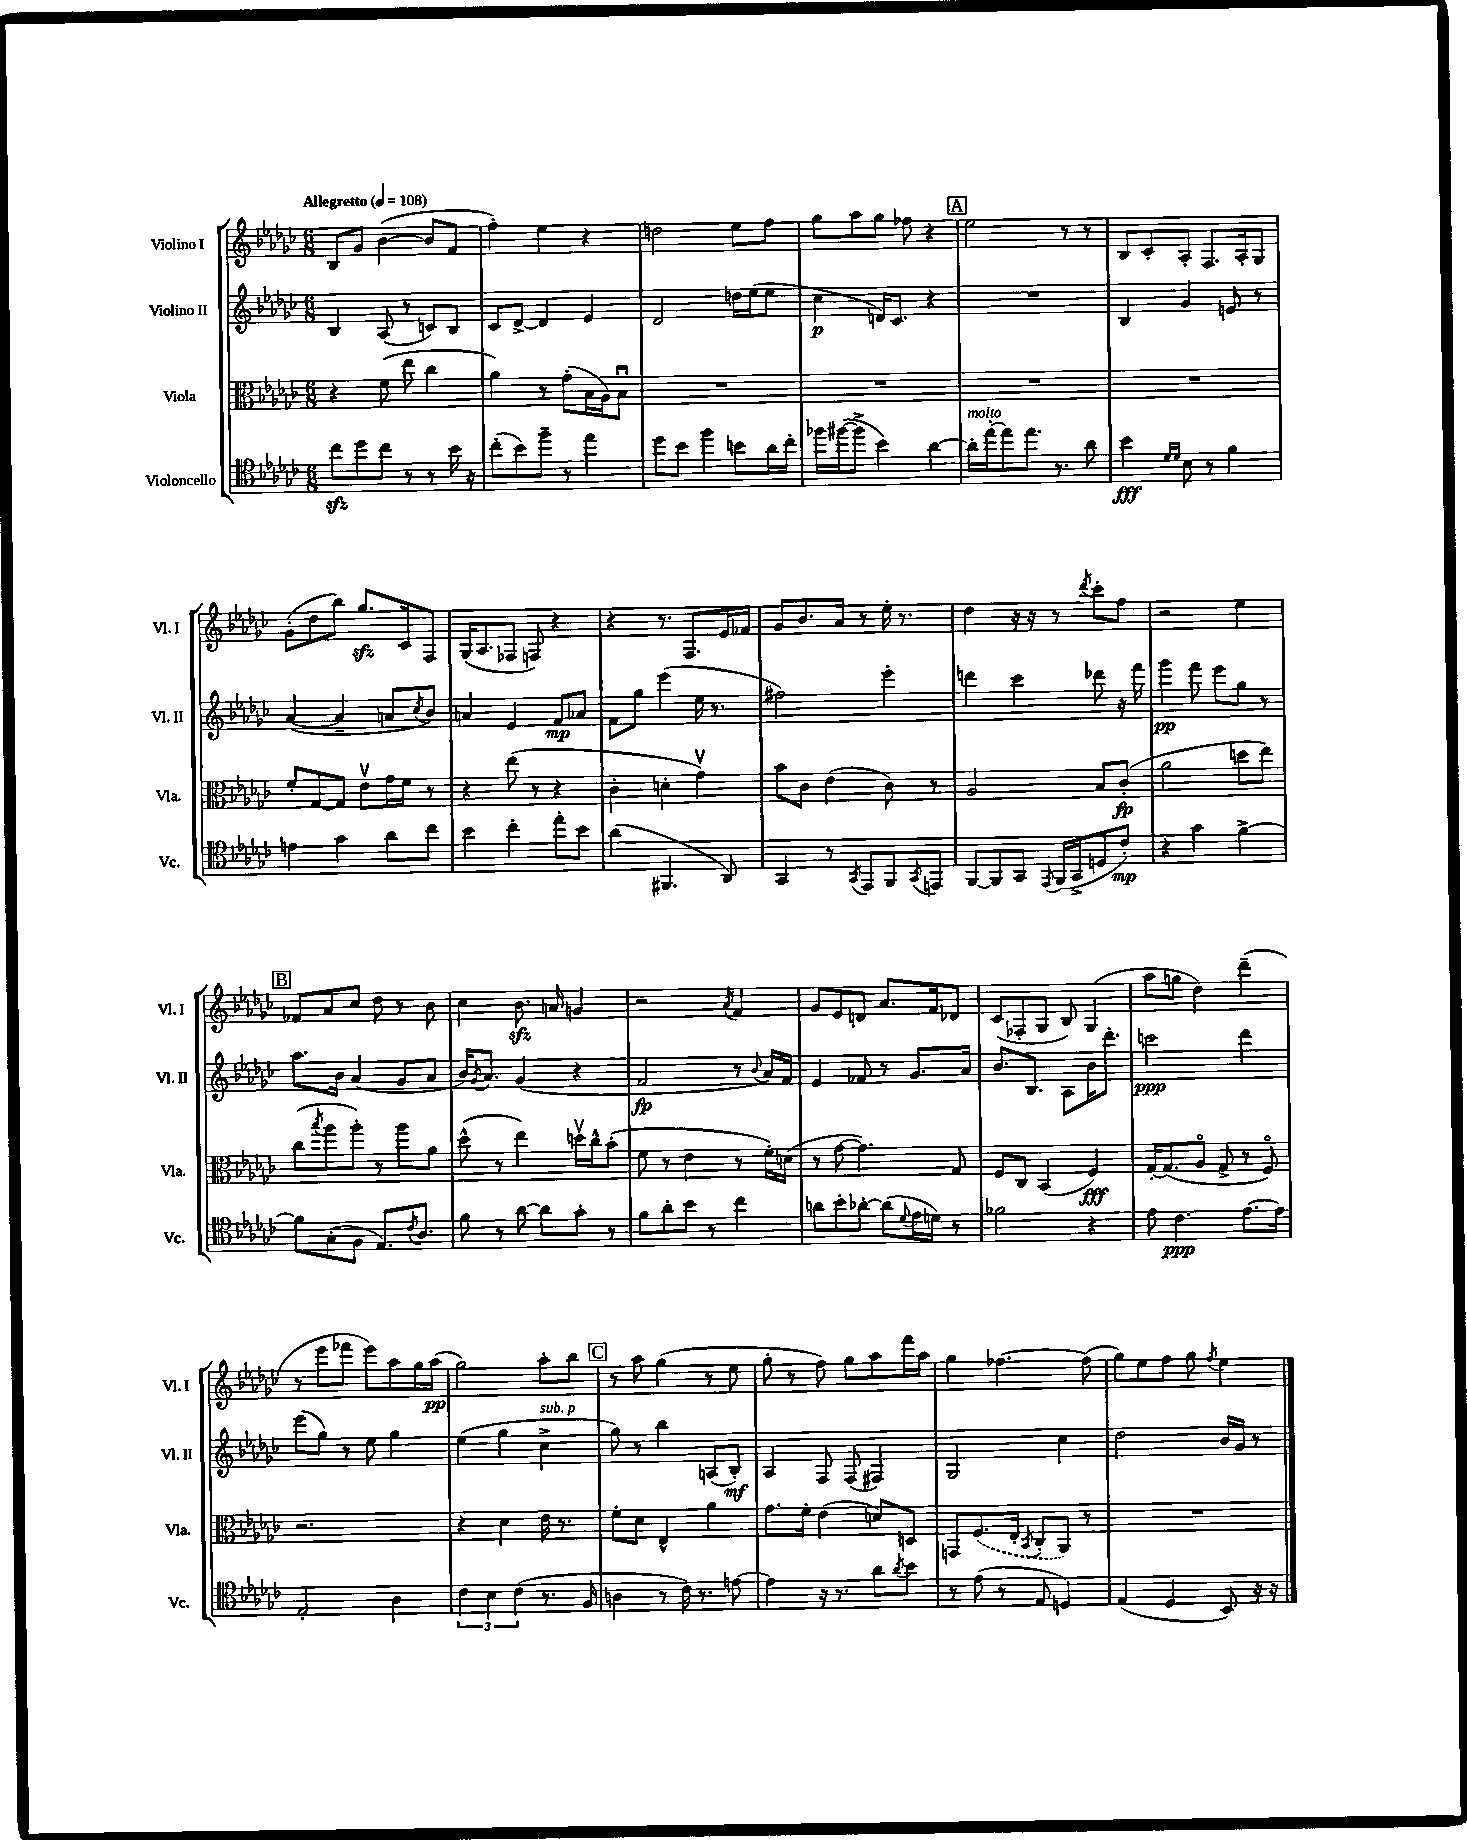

**kern	**kern	**kern	**kern
*staff4	*staff3	*staff2	*staff1
*clefC4	*clefC3	*clefG2	*clefG2
*k[b-e-a-d-g-c-]	*k[b-e-a-d-g-c-]	*k[b-e-a-d-g-c-]	*k[b-e-a-d-g-c-]
*M6/8	*M6/8	*M6/8	*M6/8
*MM108	*MM108	*MM108	*MM108
8cc-\L	4r	4B-/	8B-/L
8dd-\	.	.	8g-/J
8cc-\J	(8f\	(8A-/	([4b-\
8r	8ee-\	8r	.
8r	4cc-\	8c/L)	8b-/]L
16b-\	.	8B-/J	8f/J
16r	.	.	.
=	=	=	=
(8cc-'\L	4a-\)	8c-/L	4ff'\)
8b-\)	.	[8d-^/J	.
8ff~\J	8r	4d-/]	4ee-\
8r	(8g-'\L	.	.
4ee-\	16B-\L	4e-/	4r
.	16A-\J)	.	.
.	8B-u\J	.	.
=	=	=	=
8dd-\L	2.r	2d-/	2dd\
8b-\J	.	.	.
4ff\	.	.	.
8b\L	.	16dd\LL	8ee-\L
.	.	(16ee-\J	.
16a-\L	.	8ee-\J	8ff\J
16cc-'\JJ	.	.	.
=	=	=	=
16ff-\LL	2.r	4cc-\	8gg-\L
([16ff#\J	.	.	.
8ff#^\]J	.	.	8aa-\
4b-\)	.	16d/LK)	8gg-\J
.	.	8.c-/J	.
.	.	.	8ff-\
[4a-\	.	4r	4r
=	=	=	=
16a-'\]LL	2.r	2.r	2ee-\
[16ee-'\J	.	.	.
8ee-\]	.	.	.
8.ee-\J	.	.	.
8.r	.	.	.
.	.	.	8r
8a-\	.	.	8r
=	=	=	=
4b-\	2.r	4B-/	8B-/L
.	.	.	8c-'/
16qqd-/LL	.	.	.
16qqd-/JJ	.	.	.
8B-\	.	4g-/	8A-'/J
8r	.	.	8.F/L
4f\	.	8e/	.
.	.	.	16A-'/k
.	.	8r	8G-/J
=	=	=	=
4e\	8f'/L	([4a-/	(8g-'\L
.	[8G-/	.	8dd-\
4g-\	8G-/]J	4a-~/]	8bb-\J)
.	8e-v\L	.	8.gg-/L
8a-\L	16g-\L	8a/L	.
.	16f\JJ	.	16c-/k
.	.	8qcc-/	.
8cc-\J	8r	8b-/J)	8F/J
=	=	=	=
4b-\	4r	4a/	(16G-/LK
.	.	.	8.A-/
4cc-'\	(8ee-\	4e-/	8F-/J
.	8r	.	8F/)
8ee-'\L	4r	8f/L	4r
8b-\J	.	8a-/J	.
=	=	=	=
(4a-\	4c-'\	8f\L	4r
.	.	8gg-\J	.
4.FF#/	4d'\	(4eee-\	8.r
.	.	.	8.F/L
.	4g-v\)	16ee-\	.
.	.	8.r	.
8AA-/)	.	.	16e-/L
.	.	.	16f-/JJ
=	=	=	=
4GG-/	8b-\L	2ff#\)	8g-/L
.	8c-\J	.	8.b-/
8r	(4e-\	.	.
.	.	.	16a-/Jk
8qGG-/	.	.	.
8EE-/L	.	.	8r
8FF/	8c-\)	4eee-'\	16ee-'\
.	.	.	8.r
8qGG-/	.	.	.
8EE/J	8r	.	.
=	=	=	=
[8FF/L	2A-/	4ddd\	4dd-\
8FF/]	.	.	.
8GG-/J	.	4ccc-\	16r
.	.	.	16r
8qEE-/	.	.	.
(16FF/LL	.	.	8r
16GG-^/J	.	.	.
.	.	.	8qddd-/
8D/	8B-/L	8ddd-\	8ccc-'\L
8c-'/J)	(8c-'/J	16r	8ff\J
.	.	16fff\	.
=	=	=	=
4r	2a-\	4ggg-\	2r
4g-\	.	8fff\	.
.	.	8eee-\L	.
[4f^\	8dd\L	8gg-\J	4ee-\
.	8ee-\J)	8r	.
=	=	=	=
8f\]L	(8cc-\L	8.aa-\L	8f-/L
.	8qbb-/	.	.
(8G-'\	8aa-\	.	8a-/
.	.	16b-\Jk	.
8F\J	8aa-'\J)	(4a-/	8cc-/J
8.E-/L)	8r	.	8dd-\
.	8aa-\L	8g-/L	8r
8qc-/	.	.	.
8.A-/J	.	.	.
.	8a-\J	8a-/J	8b-\
=	=	=	=
8f\	(8dd-^^\	16b-/LK)	4cc-\
.	.	8qg-/	.
.	.	8.a-/J	.
8r	8r	.	.
[8a-\	4ee-\)	(4g-/	8.b-\
8a-\]L	.	.	.
.	.	.	16a/
8g-'\J	16ddv\LL	4r	4g/
.	16cc-^^\J	.	.
8r	(8b-'\J	.	.
=	=	=	=
8f\L	8f\	2f/	2r
8a-'\	8r	.	.
8b-\J	4e-\	.	.
8r	.	.	.
.	.	.	8qa-/
4cc-\	8r	8r	4f/
.	.	8qqb-/	.
.	16f'\LL)	16a-/LL)	.
.	(16d\JJ	16f/JJ	.
=	=	=	=
8a\L	8r	4e-/	8g-/L
8b-'\	[8g-\	.	8e-/
[8a-'\J	4.g-\])	8f-/	8d/J
(8a-\]L	.	8r	8.a-/L
8qqd-/	.	.	.
16e-\L	.	8.g-/L	.
16d\JJ)	.	.	16f/k
8r	8G-/	.	8d-/J
.	.	16a-/Jk	.
=	=	=	=
2f-\	8F/L	8.b-/L	(8c-/L
.	8C-/J	.	8F-'/
.	.	8.B-/J	.
.	(4BB-/	.	8G-/J
.	.	8A-\L	8B-/)
4r	4F/)	16b-\K	(4G-/
.	.	8.ddd-'\J	.
=	=	=	=
8e-\	[16G-'/LK	2ccc\	8aa-\L
.	(8.G-/]	.	.
4.c-\	.	.	8gg\J
.	8A-o/J	.	4dd-\)
.	8G-^/	.	.
[8.e-\L	8r	4ddd-\	(4ddd-~\
.	8Fo/)	.	.
16e-\]Jk	.	.	.
=	=	=	=
2E-'/	2.r	(8eee-\L	8r
.	.	8gg-\J)	8eee-\L
.	.	8r	8fff-\J
.	.	8ee-\	8eee-\L)
4A-\	.	4gg-\	8aa-\
.	.	.	16gg-\L
.	.	.	(16aa-\JJ
=	=	=	=
6c-\	4r	(4ee-\	2gg-\)
6B-\	.	.	.
.	4d-\	4gg-\	.
(6c-\	.	.	.
8.r	16e-\	4cc-^\	8aa-'\L
.	8.r	.	.
.	.	.	8bb-\J
16F/	.	.	.
=	=	=	=
4A\	8f'\L	8gg-\)	8r
.	8d-\J	8r	8aa-\
8r	4E-^^/	4bb-\	(4gg-\
16c-\)	.	.	.
8.r	.	.	.
.	4a-\	(8A/L	8r
[8e\	.	8B-'/J)	8ee-\
=	=	=	=
4e\]	8.g-\L	4A-/	8gg-'\
.	.	.	8r
.	16f'\Jk	.	.
16r	(4e-\	8F/	8ff\)
8.r	.	.	.
.	.	(8F/	8gg-\L
8a-\L	8d/L)	4F#/)	8aa-\
8qa-/	.	.	.
8b-\J	8D/J	.	16fff\L
.	.	.	16aa-\JJ
=	=	=	=
8r	8GG/L	2G-/	4gg-\
(8e-\	(8.F/	.	.
8r	.	.	[4.ff-\
.	16E-'/Jk	.	.
.	8qBB-/	.	.
8E-/	8C-'/L	.	.
4D/)	8AA-/J)	4cc-\	.
.	8r	.	(8ff-\]
=	=	=	=
(4E-/	2.r	2dd-\	8gg-\L)
.	.	.	8ee-\
4D-/	.	.	8ff\J
.	.	.	8gg-\
.	.	.	8qff/
8BB-/)	.	16b-/LL	4ee-\
.	.	16g-/JJ	.
16r	.	8r	.
16r	.	.	.
==	==	==	==
*-	*-	*-	*-
